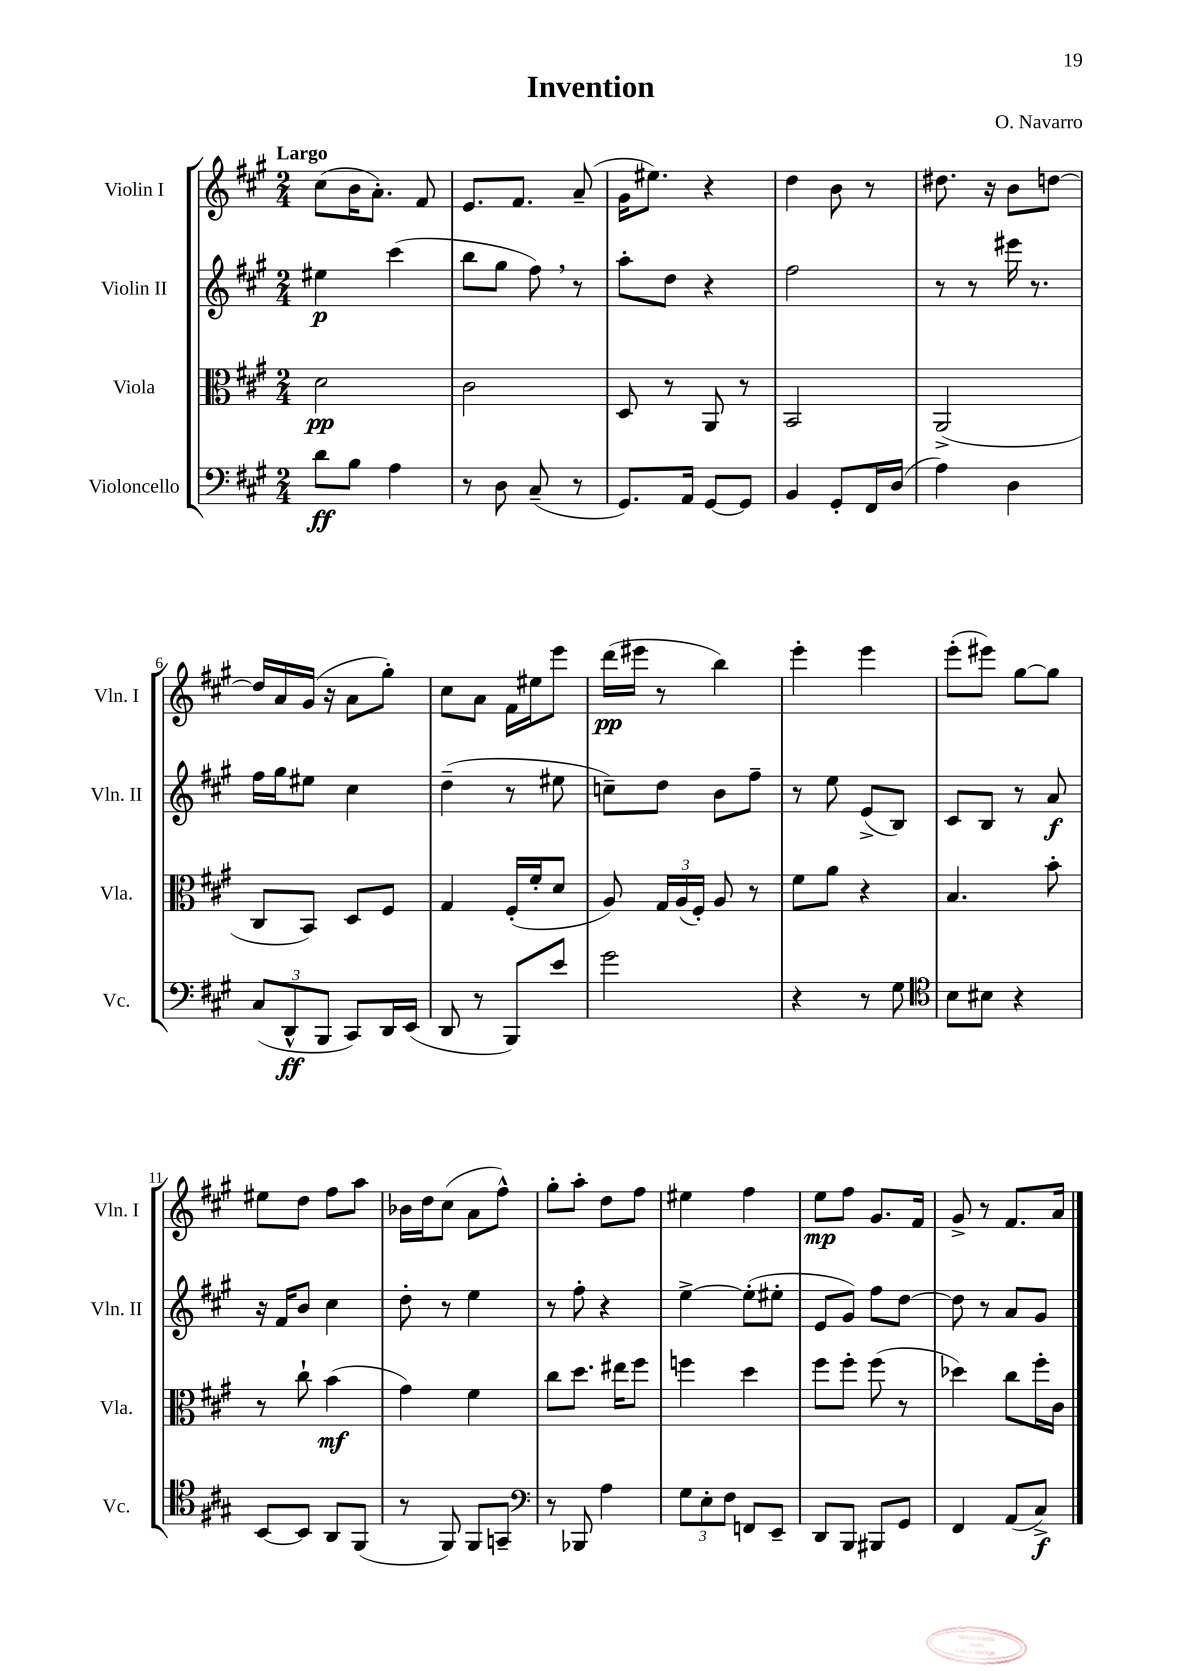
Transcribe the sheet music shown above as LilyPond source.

\header { title = "Invention" composer = "O. Navarro" }
<<
\new StaffGroup <<
\new Staff = "s0" \with { instrumentName = "Violin I" shortInstrumentName = "Vln. I" } {
    \clef treble \key a \major \numericTimeSignature \time 2/4 \tempo "Largo"
    \autoBeamOff cis''8[( b'16 a'8.]-.) fis'8 |
    e'8.[ fis'8.] a'8--( |
    gis'16[ eis''8.]) r4 |
    d''4 b'8 r8 |
    dis''8. r16 b'8[ d''8]~ |
    d''16[ a'16 gis'16]( r16 a'8[ gis''8]-.) |
    cis''8[ a'8] fis'16[ eis''16 e'''8] |
    d'''16[\pp( eis'''16] r8 b''4) |
    e'''4-. e'''4 |
    e'''8[-.( eis'''8]) gis''8[~ gis''8] |
    eis''8[ d''8] fis''8[ a''8] |
    bes'16[ d''16 cis''8]( a'8[ fis''8]-^) |
    gis''8[-. a''8]-. d''8[ fis''8] |
    eis''4 fis''4 |
    e''8[\mp fis''8] gis'8.[ fis'16] |
    gis'8-> r8 fis'8.[ a'16] \bar "|." |
}
\new Staff = "s1" \with { instrumentName = "Violin II" shortInstrumentName = "Vln. II" } {
    \clef treble \key a \major \numericTimeSignature \time 2/4
    \autoBeamOff eis''4\p cis'''4( |
    b''8[ gis''8] fis''8) \breathe r8 |
    a''8[-. d''8] r4 |
    fis''2 |
    r8 r8 eis'''16 r8. |
    fis''16[ gis''16 eis''8] cis''4 |
    d''4--( r8 eis''8 |
    c''8[--) d''8] b'8[ fis''8]-- |
    r8 e''8 e'8[->( b8]) |
    cis'8[ b8] r8 a'8\f |
    r16 fis'16[ b'8] cis''4 |
    d''8-. r8 e''4 |
    r8 fis''8-. r4 |
    e''4~-> e''8[-.( eis''8]-. |
    e'8[ gis'8]) fis''8[ d''8]~ |
    d''8 r8 a'8[ gis'8] \bar "|." |
}
\new Staff = "s2" \with { instrumentName = "Viola" shortInstrumentName = "Vla." } {
    \clef alto \key a \major \numericTimeSignature \time 2/4
    \autoBeamOff d'2\pp |
    cis'2 |
    d8 r8 a,8 r8 |
    b,2 |
    a,2->( |
    cis8[ b,8]) d8[ fis8] |
    gis4 fis16[-.( fis'16-. d'8] |
    a8) \tuplet 3/2 { gis16[ a16( fis16]-.) } a8 r8 |
    fis'8[ a'8] r4 |
    b4. b'8-. |
    r8 cis''8-! b'4\mf( |
    gis'4) fis'4 |
    cis''8[ d''8.] eis''16[ fis''8] |
    f''4 d''4 |
    fis''8[ fis''8]-. fis''8( r8 |
    des''4) cis''8[ fis''16-. cis'16] \bar "|." |
}
\new Staff = "s3" \with { instrumentName = "Violoncello" shortInstrumentName = "Vc." } {
    \clef bass \key a \major \numericTimeSignature \time 2/4
    \autoBeamOff d'8[\ff b8] a4 |
    r8 d8 cis8--( r8 |
    gis,8.[) a,16] gis,8[~ gis,8] |
    b,4 gis,8[-. fis,16 d16]( |
    a4) d4 |
    \tuplet 3/2 { cis8[( d,8-^\ff b,,8] } cis,8[) d,16 e,16]( |
    d,8 r8 b,,8[) e'8] |
    gis'2 |
    r4 r8 gis8 |
    \clef tenor b8[ bis8] r4 |
    b,8[~ b,8] a,8[ fis,8]( |
    r8 fis,8) fis,8[ g,8]-- |
    \clef bass r8 bes,,8 a4 |
    \tuplet 3/2 { gis8[ e8-. fis8] } f,8[ e,8]-- |
    d,8[ b,,8] bis,,8[ gis,8] |
    fis,4 a,8[( cis8]->\f) \bar "|." |
}
>>
>>
